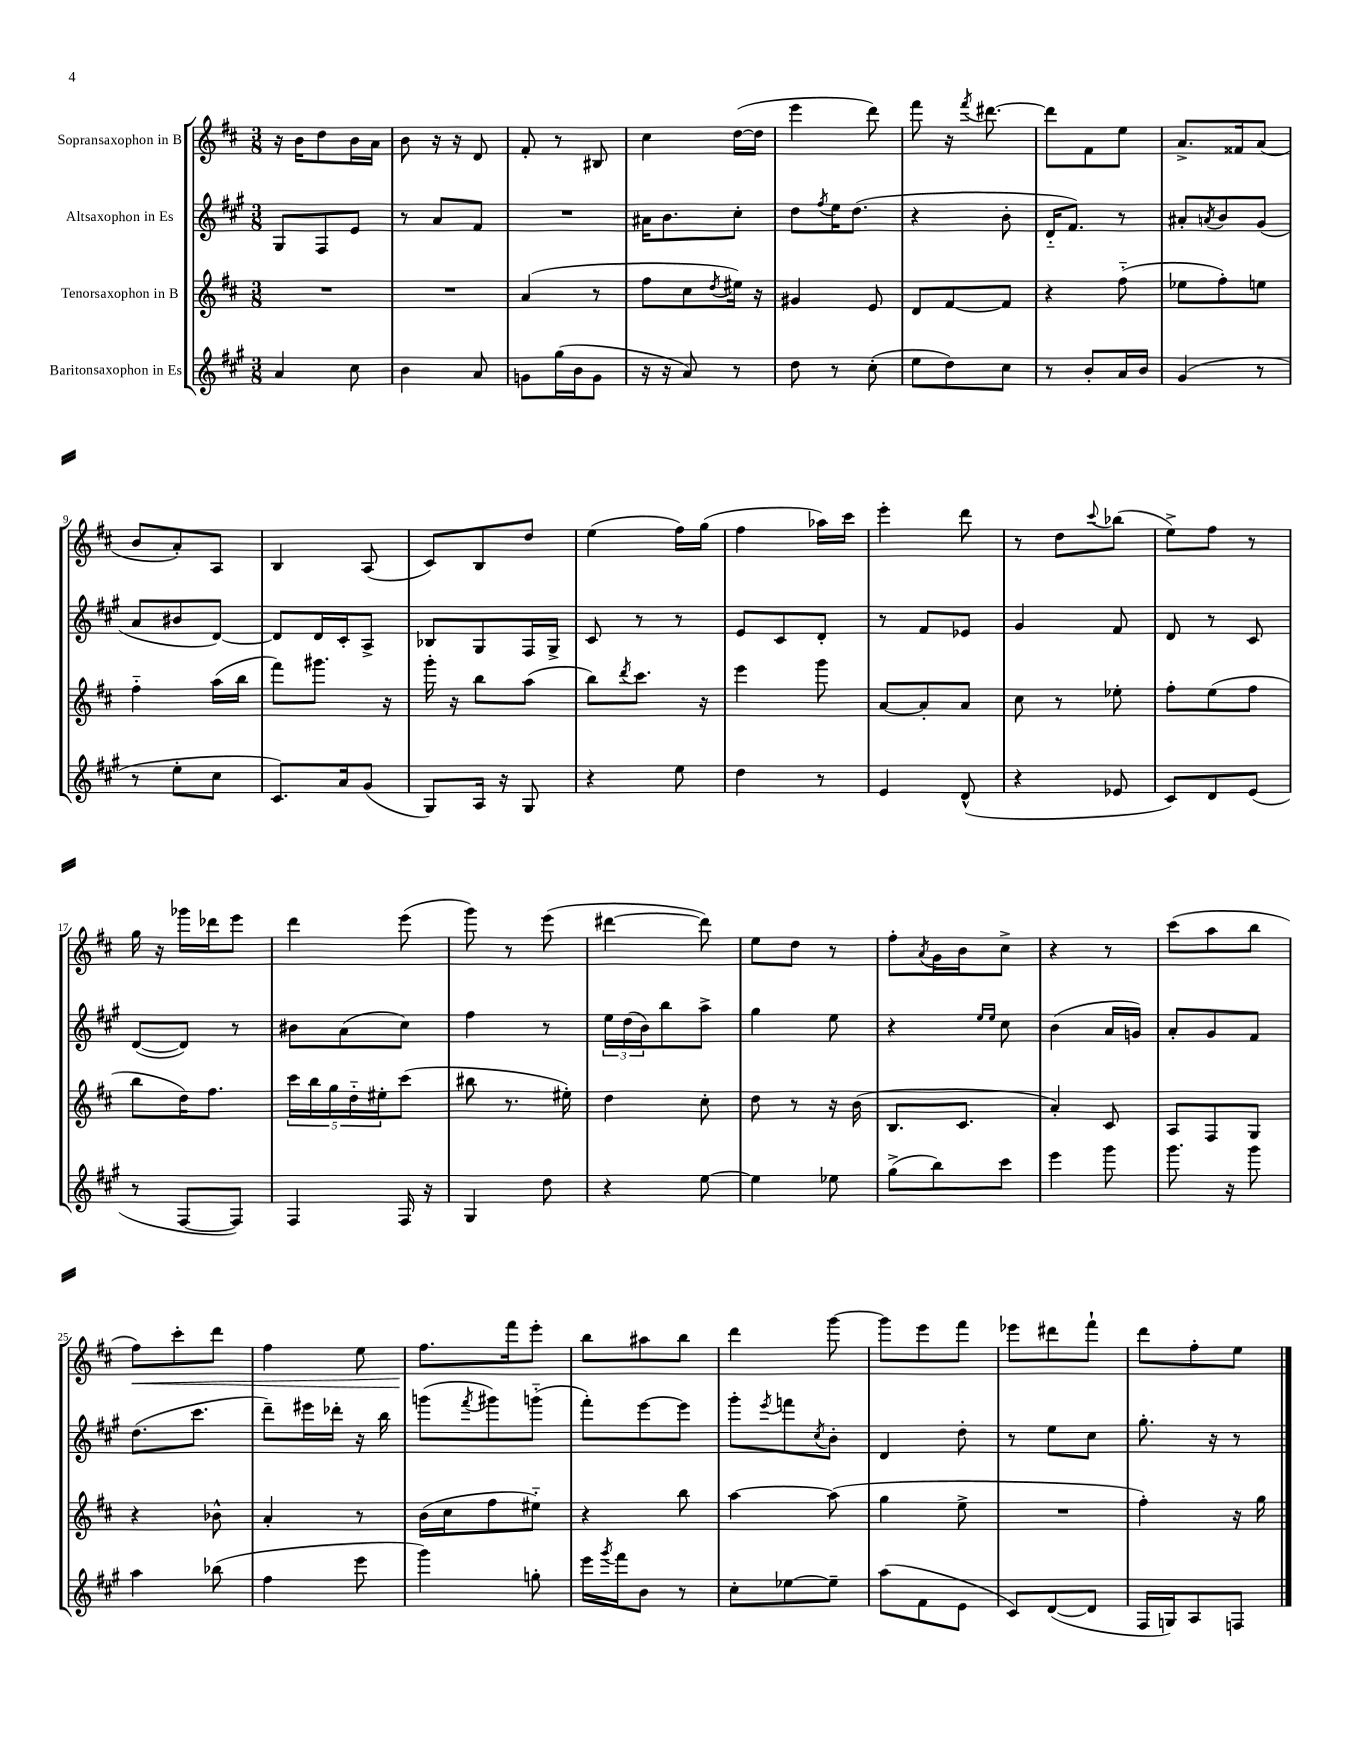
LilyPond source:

<<
\new StaffGroup <<
\new Staff = "s0" \with { instrumentName = "Sopransaxophon in B" } {
    \clef treble \key d \major \numericTimeSignature \time 3/8
    r16 b'16 d''8 b'16 a'16 |
    b'8 r16 r16 d'8 |
    fis'8-. r8 bis8 |
    cis''4 d''16~( d''16 |
    e'''4 d'''8) |
    fis'''8 r16 \acciaccatura { fis'''8 } dis'''8.~ |
    dis'''8 fis'8 e''8 |
    a'8.-> fisis'16 a'8( |
    b'8 a'8-.) a8 |
    b4 a8( |
    cis'8) b8 d''8 |
    e''4( fis''16) g''16( |
    fis''4 aes''16) cis'''16 |
    e'''4-. d'''8 |
    r8 d''8 \appoggiatura { cis'''8 } bes''8( |
    e''8->) fis''8 r8 |
    g''16 r16 ges'''16 des'''16 e'''8 |
    d'''4 e'''8( |
    g'''8) r8 e'''8( |
    dis'''4~ dis'''8) |
    e''8 d''8 r8 |
    fis''8-. \acciaccatura { a'8 } g'16 b'16 cis''8-> |
    r4 r8 |
    cis'''8( a''8 b''8 |
    fis''8\<) cis'''8-. d'''8 |
    fis''4 e''8 |
    fis''8.\! fis'''16 e'''8-. |
    b''8 ais''8 b''8 |
    d'''4 g'''8~ |
    g'''8 e'''8 fis'''8 |
    ees'''8 dis'''8 fis'''8-! |
    d'''8 fis''8-. e''8 \bar "|." |
}
\new Staff = "s1" \with { instrumentName = "Altsaxophon in Es" } {
    \clef treble \key a \major \numericTimeSignature \time 3/8
    gis8 fis8 e'8 |
    r8 a'8 fis'8 |
    R4. |
    ais'16 b'8. cis''8-. |
    d''8 \acciaccatura { fis''8 } e''16 d''8.( |
    r4 b'8-. |
    d'16-_ fis'8.) r8 |
    ais'8-. \acciaccatura { a'8 } b'8 gis'8( |
    a'8 bis'8 d'8~) |
    d'8 d'16 cis'16-. a8-> |
    bes8 gis8 fis16 gis16-> |
    cis'8 r8 r8 |
    e'8 cis'8 d'8-. |
    r8 fis'8 ees'8 |
    gis'4 fis'8 |
    d'8 r8 cis'8 |
    d'8~( d'8) r8 |
    bis'8 a'8( cis''8) |
    fis''4 r8 |
    \tuplet 3/2 { e''16 d''16( b'16) } b''8 a''8-> |
    gis''4 e''8 |
    r4 \grace { e''16 e''16 } cis''8 |
    b'4( a'16 g'16) |
    a'8-. gis'8 fis'8 |
    d''8.( cis'''8. |
    d'''8--) eis'''16 des'''16-. r16 b''16 |
    g'''8( \acciaccatura { fis'''8 } gis'''8) g'''8-_( |
    fis'''8-.) e'''8~ e'''8 |
    gis'''8-. \acciaccatura { e'''8 } f'''8 \acciaccatura { cis''8 } b'8-. |
    d'4 d''8-. |
    r8 e''8 cis''8 |
    gis''8.-. r16 r8 \bar "|." |
}
\new Staff = "s2" \with { instrumentName = "Tenorsaxophon in B" } {
    \clef treble \key d \major \numericTimeSignature \time 3/8
    R4. |
    R4. |
    a'4( r8 |
    fis''8 cis''8 \acciaccatura { d''8 } eis''16) r16 |
    gis'4 e'8 |
    d'8 fis'8~ fis'8 |
    r4 fis''8-_( |
    ees''8 fis''8-.) e''8 |
    fis''4-_ a''16( b''16 |
    fis'''8) gis'''8. r16 |
    g'''16-. r16 b''8 a''8( |
    b''8) \acciaccatura { d'''8 } cis'''8. r16 |
    e'''4 g'''8 |
    a'8~ a'8-. a'8 |
    cis''8 r8 ees''8-. |
    fis''8-. e''8( fis''8 |
    b''8 d''16) fis''8. |
    \tuplet 5/4 { cis'''16 b''16 g''16 d''16-_ eis''16-. } cis'''8( |
    bis''8 r8. eis''16-.) |
    d''4 cis''8-. |
    d''8 r8 r16 b'16( |
    b8. cis'8. |
    a'4-.) cis'8 |
    a8 fis8 g8 |
    r4 bes'8-^ |
    a'4-. r8 |
    b'16( cis''16 fis''8 eis''8-_) |
    r4 b''8 |
    a''4~ a''8( |
    g''4 e''8-> |
    R4. |
    fis''4-.) r16 g''16 \bar "|." |
}
\new Staff = "s3" \with { instrumentName = "Baritonsaxophon in Es" } {
    \clef treble \key a \major \numericTimeSignature \time 3/8
    a'4 cis''8 |
    b'4 a'8 |
    g'8 gis''16( b'16 g'8 |
    r16 r16 a'8) r8 |
    d''8 r8 cis''8-.( |
    e''8 d''8) cis''8 |
    r8 b'8-. a'16 b'16 |
    gis'4( r8 |
    r8 e''8-. cis''8 |
    cis'8.) a'16 gis'8( |
    gis8) a16 r16 gis8 |
    r4 e''8 |
    d''4 r8 |
    e'4 d'8-^( |
    r4 ees'8 |
    cis'8) d'8 e'8( |
    r8 fis8~ fis8) |
    fis4 fis16 r16 |
    gis4 d''8 |
    r4 e''8~ |
    e''4 ees''8 |
    gis''8->( b''8) cis'''8 |
    e'''4 gis'''8 |
    gis'''8. r16 gis'''8 |
    a''4 bes''8( |
    fis''4 e'''8 |
    gis'''4) g''8-. |
    e'''16 \acciaccatura { gis'''8 } fis'''16 b'8 r8 |
    cis''8-. ees''8~ ees''8-- |
    a''8( fis'8 e'8 |
    cis'8) d'8~( d'8 |
    fis16 g16) a8 f8 \bar "|." |
}
>>
>>
